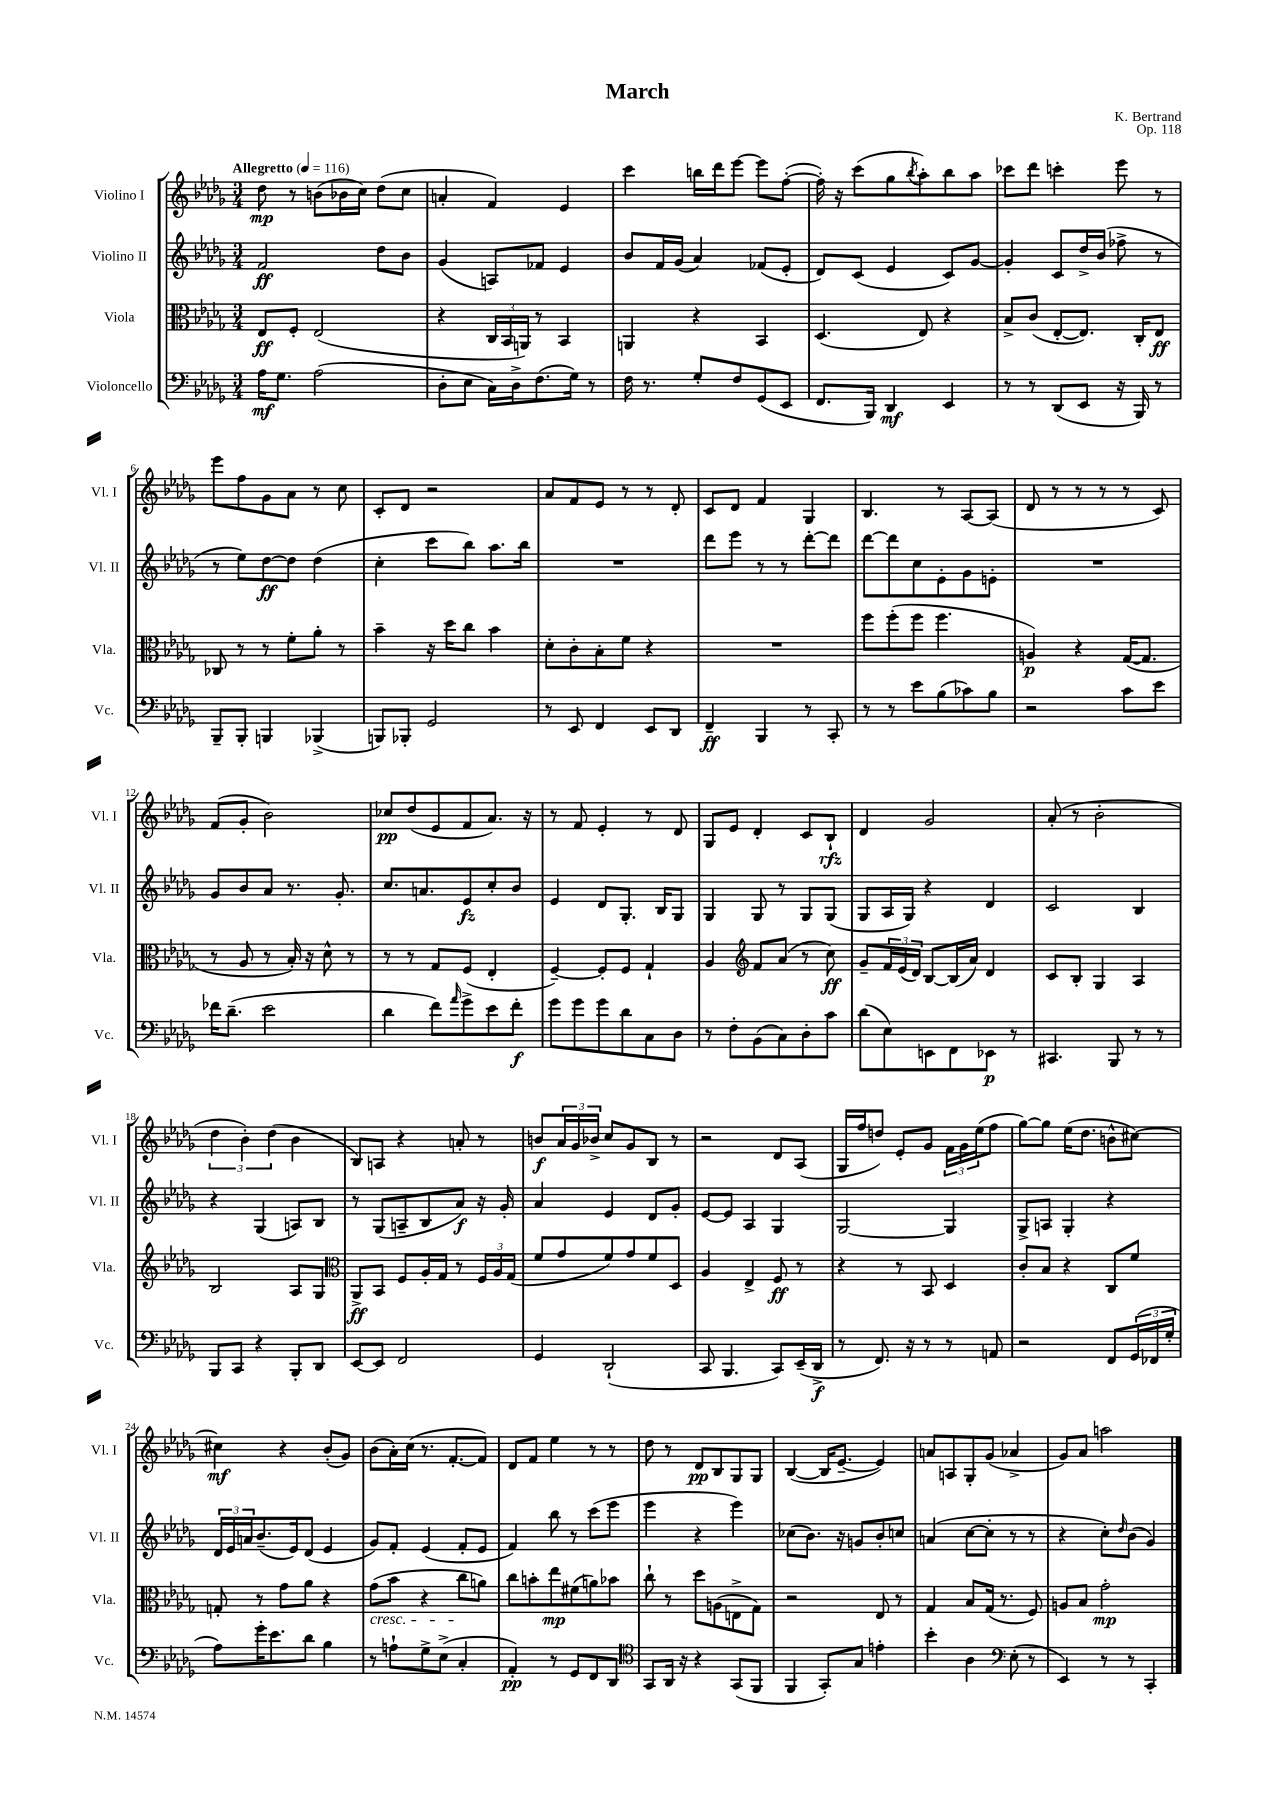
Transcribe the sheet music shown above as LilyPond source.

\header { title = "March" composer = "K. Bertrand" opus = "Op. 118" }
<<
\new StaffGroup <<
\new Staff = "s0" \with { instrumentName = "Violino I" shortInstrumentName = "Vl. I" } {
    \clef treble \key des \major \numericTimeSignature \time 3/4 \tempo "Allegretto" 4 = 116
    des''8\mp r8 b'8( bes'16 c''16) des''8( c''8 |
    a'4-. f'4) ees'4 |
    c'''4 b''16 des'''16 ees'''8~ ees'''8 f''8~-.( |
    f''16-.) r16 c'''8( ges''8 \acciaccatura { bes''8 } aes''8-.) bes''8 aes''8 |
    ces'''8 des'''8 c'''4-. ees'''8 r8 |
    ees'''8 f''8 ges'8 aes'8 r8 c''8 |
    c'8-. des'8 r2 |
    aes'8 f'8 ees'8 r8 r8 des'8-. |
    c'8 des'8 f'4 ges4 |
    bes4. r8 aes8~ aes8( |
    des'8 r8 r8 r8 r8 c'8) |
    f'8( ges'8-. bes'2) |
    ces''8\pp des''8( ees'8 f'8 aes'8.) r16 |
    r8 f'8 ees'4-. r8 des'8 |
    ges8 ees'8 des'4-. c'8 bes8-!\rfz |
    des'4 ges'2 |
    aes'8-.( r8 bes'2-. |
    \tuplet 3/2 { des''4 bes'4-.) des''4( } bes'4 |
    bes8) a8 r4 a'8-. r8 |
    b'8\f \tuplet 3/2 { aes'16 ges'16 bes'16-> } c''8 ges'8 bes8 r8 |
    r2 des'8 aes8( |
    ges16 f''16 d''8) ees'8-. ges'8 \tuplet 3/2 { f'16 ges'16 ees''16( } f''8 |
    ges''8~) ges''8 ees''16( des''8. b'8-^ cis''8~) |
    cis''4\mf r4 bes'8-.( ges'8) |
    bes'8( aes'16-.) c''16( r8. f'8.~-. f'8) |
    des'8 f'8 ees''4 r8 r8 |
    des''8 r8 des'8\pp bes8 ges8 ges8 |
    bes4~( bes16 ees'8.~-- ees'4) |
    a'8 a8 ges8-. ges'8( aes'4-> |
    ges'8) aes'8 a''2 \bar "|." |
}
\new Staff = "s1" \with { instrumentName = "Violino II" shortInstrumentName = "Vl. II" } {
    \clef treble \key des \major \numericTimeSignature \time 3/4
    f'2\ff des''8 bes'8 |
    ges'4( a8) fes'8 ees'4 |
    bes'8 f'16 ges'16( aes'4) fes'8( ees'8-. |
    des'8) c'8( ees'4 c'8) ges'8~ |
    ges'4-. c'8 des''16-> bes'16( fes''8-> r8 |
    r8 ees''8) des''8~\ff des''8 des''4( |
    c''4-. c'''8 bes''8) aes''8. bes''16 |
    R2. |
    des'''8 ees'''8 r8 r8 des'''8~-. des'''8 |
    des'''8~ des'''8 c''8 ees'8-. ges'8 e'8-. |
    R2. |
    ges'8 bes'8 aes'8 r8. ges'8.-. |
    c''8. a'8. ees'8\fz c''8-. bes'8 |
    ees'4 des'8 ges8.-. bes16 ges8 |
    ges4 ges8 r8 ges8 ges8( |
    ges8 aes16 ges16) r4 des'4 |
    c'2 bes4 |
    r4 ges4( a8) bes8 |
    r8 ges8( a8-- bes8 aes'8\f) r16 ges'16-. |
    aes'4 ees'4 des'8 ges'8-. |
    ees'8~ ees'8 aes4 ges4 |
    ges2~ ges4 |
    ges8-> a8 ges4-. r4 |
    \tuplet 3/2 { des'16 ees'16 a'16 } bes'8.--( ees'16) des'8( ees'4 |
    ges'8) f'8-. ees'4( f'8-. ees'8 |
    f'4) bes''8 r8 c'''8( ees'''8 |
    ees'''4 r4 ees'''4) |
    ces''8( bes'8.) r16 g'8 bes'8-. c''8 |
    a'4( c''8~ c''8-. r8 r8 |
    r4 c''8-.) \grace { des''16 } bes'8( ges'4) \bar "|." |
}
\new Staff = "s2" \with { instrumentName = "Viola" shortInstrumentName = "Vla." } {
    \clef alto \key des \major \numericTimeSignature \time 3/4
    ees8\ff f8-. ees2( |
    r4 \tuplet 3/2 { c16 bes,16 a,16) } r8 bes,4 |
    a,4 r4 bes,4 |
    des4.( ees8) r4 |
    bes8-> c'8( ees8~-. ees8.) c16-. ees8\ff |
    ces8 r8 r8 f'8-. aes'8-. r8 |
    bes'4-- r16 des''16 c''8 bes'4 |
    des'8-. c'8-. bes8-. f'8 r4 |
    R2. |
    f''8 f''8-.( f''8 f''4. |
    a4\p) r4 ges16~( ges8. |
    r8 aes8 r8 bes16-.) r16 des'8-^ r8 |
    r8 r8 ges8 f8( ees4-. |
    f4~--) f8-. f8 ges4-! |
    aes4 \clef treble f'8 aes'8( r8 c''8\ff) |
    ges'8-- \tuplet 3/2 { f'16 ees'16( des'16) } bes8~ bes16( aes'16) des'4 |
    c'8 bes8-. ges4 aes4 |
    bes2 aes8 ges8 |
    \clef alto aes,8->\ff bes,8 f8 aes16-. ges16 r8 \tuplet 3/2 { f16 aes16 ges16( } |
    f'8 ges'8 f'8) ges'8 f'8 des8 |
    aes4 ees4-> f8\ff r8 |
    r4 r8 bes,8 des4 |
    c'8-. bes8 r4 c8 f'8 |
    g8-. r8 ges'8 aes'8 r4 |
    ges'8\cresc( bes'8 r4 c''8\! a'8) |
    c''8 b'8-. ees''8\mp fis'8( a'8) bes'8 |
    c''8-! r8 des''8 a8( e8-> ges8) |
    r2 ees8 r8 |
    ges4 bes8 ges16( r8. f8) |
    a8 bes8 ges'2-.\mp \bar "|." |
}
\new Staff = "s3" \with { instrumentName = "Violoncello" shortInstrumentName = "Vc." } {
    \clef bass \key des \major \numericTimeSignature \time 3/4
    aes16\mf ges8. aes2( |
    des8-. ees8 c16) des16-> f8.( ges16) r8 |
    f16 r8. ges8-. f8 ges,8( ees,8 |
    f,8. bes,,16) des,4\mf ees,4 |
    r8 r8 des,8( ees,8 r16 bes,,16) r8 |
    bes,,8-- bes,,8-. b,,4 bes,,4->( |
    b,,8) bes,,8-. ges,2 |
    r8 ees,8 f,4 ees,8 des,8 |
    f,4--\ff bes,,4 r8 c,8-. |
    r8 r8 ees'8 bes8( ces'8) bes8 |
    r2 c'8 ees'8 |
    fes'16 des'8.--( ees'2 |
    des'4 f'8) \grace { aes'16 } ges'8-> ees'8 f'8-.\f |
    ges'8 ges'8 ges'8 des'8 c8 des8 |
    r8 f8-. bes,8( c8) des8-. c'8 |
    des'8( ees8) e,8 f,8 ees,8\p r8 |
    cis,4. bes,,8 r8 r8 |
    bes,,8 c,8 r4 bes,,8-. des,8 |
    ees,8~ ees,8 f,2 |
    ges,4 des,2-!( |
    c,8 bes,,4. c,8) ees,16--( des,16->\f |
    r8 f,8.) r16 r8 r8 a,8 |
    r2 f,8 \tuplet 3/2 { ges,16( fes,16 ges16-. } |
    aes8) ges'16-. ees'8. des'8 bes4 |
    r8 a8-! ges8-> ees8->( c4-. |
    aes,4-.\pp) r8 ges,8 f,8 des,8 |
    \clef tenor ges,8 aes,16 r16 r4 ges,8( f,8 |
    f,4 ges,8-.) ges8 e'4-. |
    bes'4-. aes4 \clef bass ees8-.( r8 |
    ees,4) r8 r8 c,4-. \bar "|." |
}
>>
>>
